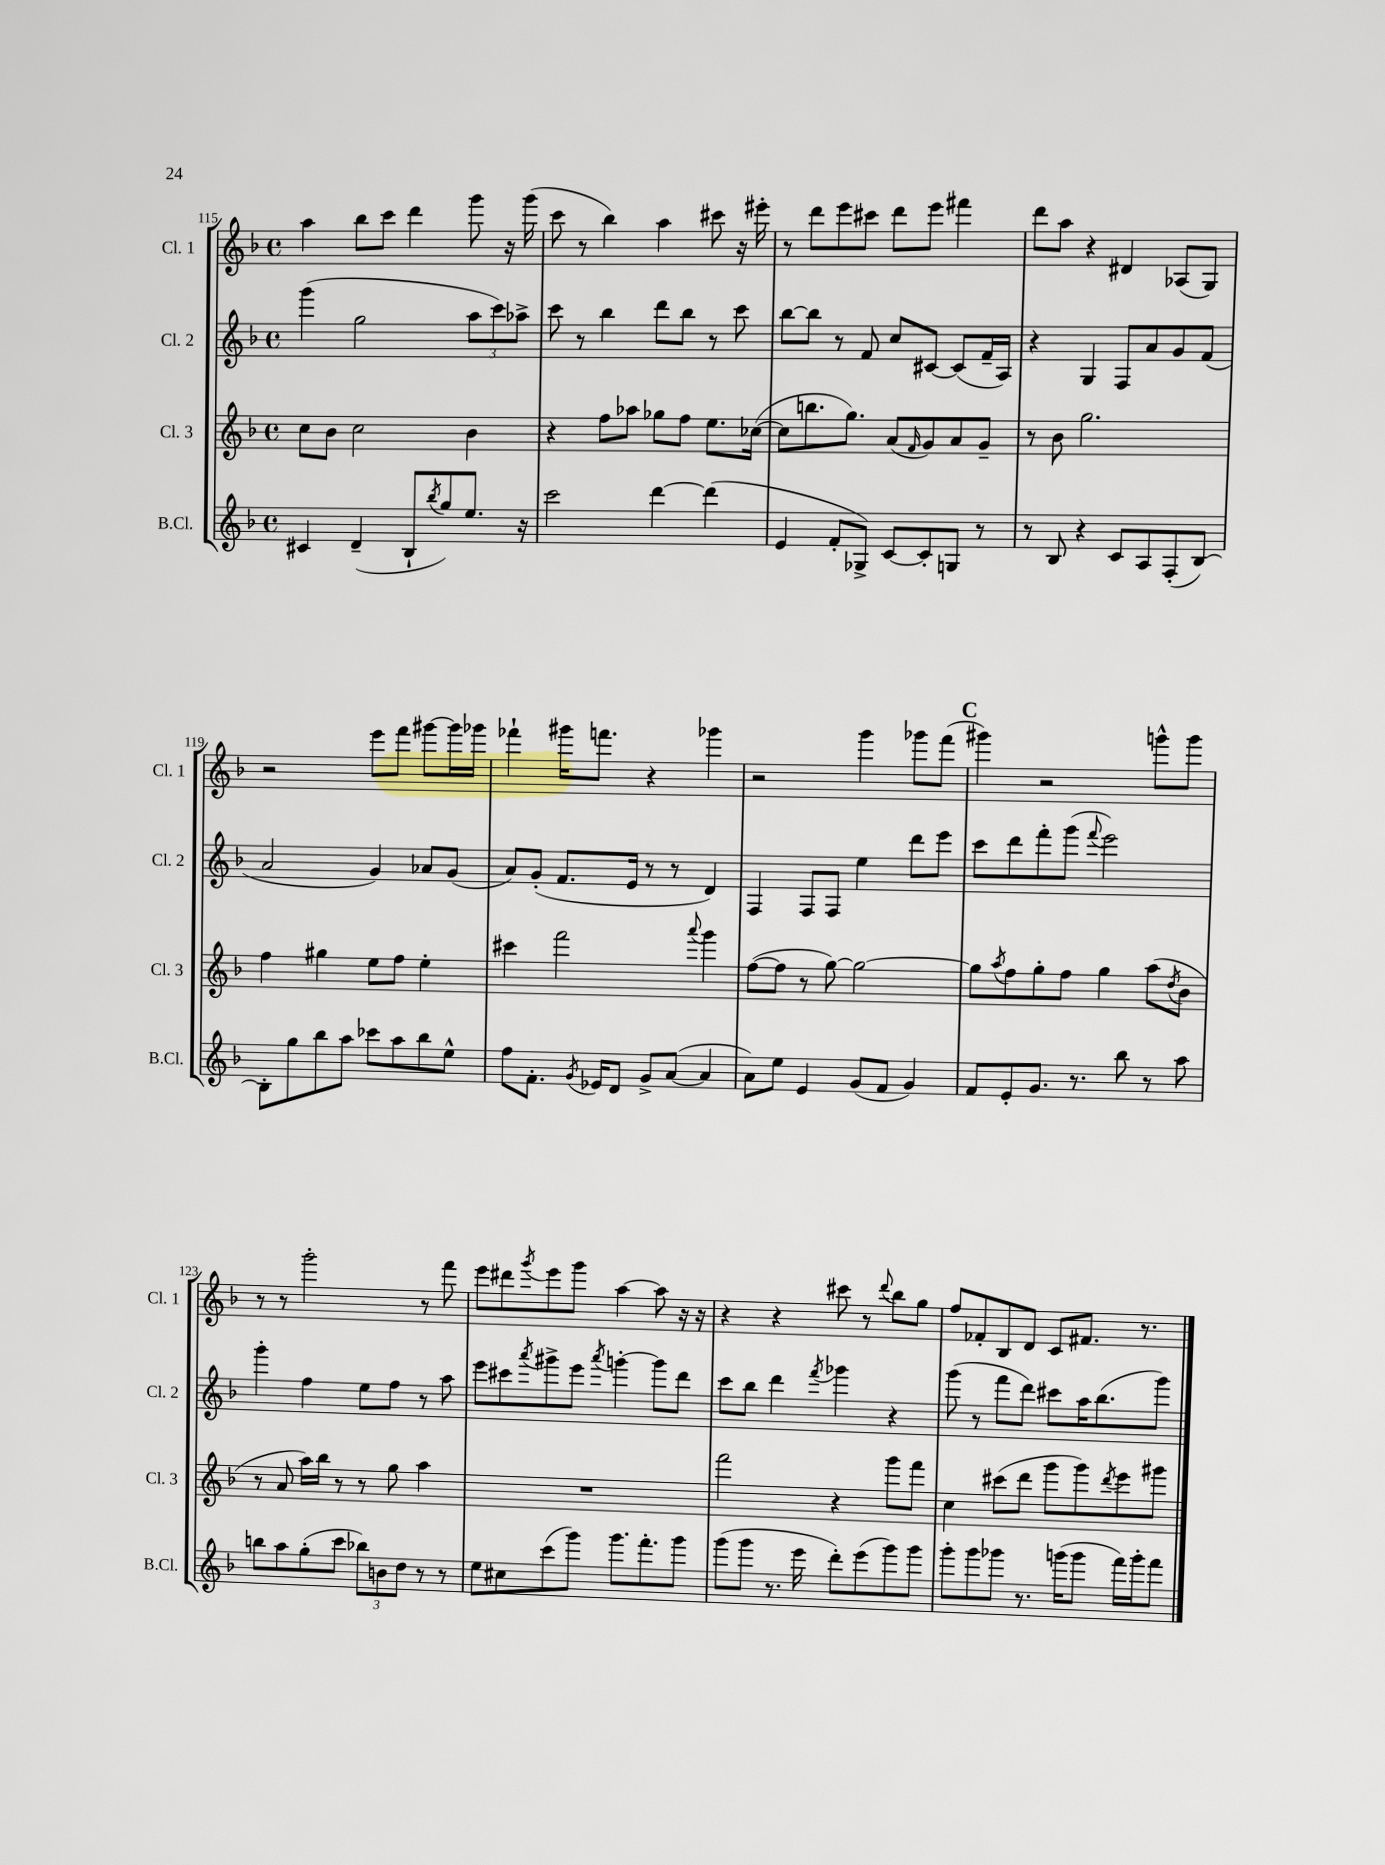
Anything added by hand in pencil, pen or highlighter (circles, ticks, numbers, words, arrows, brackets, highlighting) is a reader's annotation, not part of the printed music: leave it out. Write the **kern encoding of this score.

**kern	**kern	**kern	**kern
*part4	*part3	*part2	*part1
*staff4	*staff3	*staff2	*staff1
*I"B.Cl.	*I"Cl. 3	*I"Cl. 2	*I"Cl. 1
*I'B.Cl.	*I'Cl. 3	*I'Cl. 2	*I'Cl. 1
*clefG2	*clefG2	*clefG2	*clefG2
*k[b-]	*k[b-]	*k[b-]	*k[b-]
*M4/4	*M4/4	*M4/4	*M4/4
*met(c)	*met(c)	*met(c)	*met(c)
=115	=115	=115	=115
4c#X/	8cc\L	(4ggg\	4aa\
.	8b-\J	.	.
(4d~/	2cc\	2gg\	8bb-\L
.	.	.	8ccc\J
8B-`/L	.	.	4ddd\
8qbb-/	.	.	.
8gg/)	.	.	.
8.ee/J	4b-\	12aa\L	8ggg\
.	.	12ccc\)	.
.	.	.	16r
.	.	12aa-X^\J	.
16r	.	.	(16ggg\
=116	=116	=116	=116
2ccc\	4r	8ccc\	8ccc\
.	.	8r	8r
.	8ff\L	4bb-\	4bb-\)
.	8aa-X\J	.	.
[4ddd\	8gg-X\L	8ddd\L	4aa\
.	8ff\J	8bb-\J	.
(4ddd\]	8.ee\L	8r	8ccc#X\
.	.	8ccc\	16r
.	([16cc-X\Jk	.	16eee#X'\
=117	=117	=117	=117
4e/	8cc-\L]	[8bb-\L	8r
.	8.bbn\	8bb-\J]	8ddd\L
8f'/L	.	8r	8eee\
.	8.gg\J)	.	.
8G-X^/J)	.	8f/	8ccc#X\J
[8c/L	(8a/L	8cc/L	8ddd\L
.	16qqf/	.	.
8c'/]	8g/)	[8c#X/J	8eee\J
8Gn/J	8a/	(8c#/L]	4fff#X\
8r	8g~/J	16f~/L	.
.	.	16A/JJ)	.
=118	=118	=118	=118
8r	8r	4r	8ddd\L
8B-/	8b-\	.	8aa\J
4r	2.gg\	4G/	4r
8c/L	.	8F/L	4d#X/
8A/	.	8a/	.
(8F'/	.	8g/	(8A-X/L
[8B-/J)	.	(8f/J	8G/J)
!!LO:LB:g=z
=119	=119	=119	=119
8B-'\L]	4ff\	2a/	2r
8gg\	.	.	.
8bb-\	4gg#X\	.	.
8aa\J	.	.	.
8ccc-X\L	8ee\L	4g/)	8eee\L
8aa\	8ff\J	.	8fff\J
8bb-\	4ee'\	8a-X/L	[8ggg#X\L
8ee^^\J	.	(8g/J	16ggg#\L]
.	.	.	16ggg-X\JJ
=120	=120	=120	=120
8ff\L	4ccc#X\	8a/L)	4fff-X`\
8.f'\J	.	(8g'/J	.
.	2fff\	8.f/L	16ggg#X\KL
8qg/	.	.	.
16e-X/KL	.	.	8.fffn\J
8d/J	.	.	.
.	.	16e/Jk	.
8g^/L	.	8r	4r
([8a/J	.	8r	.
.	8qqaaa/	.	.
4a/]	4ggg\	4d/)	4ggg-X\
=121	=121	=121	=121
8a\L)	([8ff\L	4F/	2r
8ee\J	8ff\J]	.	.
4e/	8r	8F/L	.
.	[8gg\)	8F/J	.
(8g/L	2gg\_	4ee\	4ggg\
8f/J	.	.	.
4g/)	.	8ddd\L	8ggg-X\L
.	.	8eee\J	(8fff\J
!!LO:REH:place=s1:t=C
=122	=122	=122	=122
8f/L	8gg\L]	8ccc\L	4ggg#X\)
.	8qaa/	.	.
8e'/	8ff\	8ddd\	.
8.g/J	8gg'\	8fff'\	2r
.	8ff\J	(8ggg\J	.
8.r	.	.	.
.	.	8qqfff/	.
.	4gg\	2eee\)	.
8bb-\	.	.	.
8r	(8aa\L	.	8gggn^^\L
.	8qdd/	.	.
8aa\	8b-\J	.	8ggg\J
!!LO:LB:g=z
=123	=123	=123	=123
8bbn\L	8r	4ggg'\	8r
8aa\	8a/	.	8r
(8gg'\	16aa\LL)	4ff\	2ggg'\
.	16bb-\JJ	.	.
8ccc\J	8r	.	.
12bb-X\L)	8r	8ee\L	.
12bn\	.	.	.
.	8gg\	8ff\J	.
12dd\J	.	.	.
8r	4aa\	8r	8r
8r	.	8aa\	8fff\
=124	=124	=124	=124
8ee\L	1r	8eee\L	8eee\L
8cc#X\	.	8ccc#X\	8ddd#X\
.	.	8qaaa/	8qggg/
(8ccc\	.	8ggg#X^\	8eee\
8ggg\J)	.	8eee\J	8ggg\J
.	.	8qaaa/	.
8.ggg\L	.	[4gggn'\	[4aa\
8.fff'\	.	.	.
.	.	8ggg\L]	8aa\]
8ggg\J	.	8ddd\J	16r
.	.	.	16r
=125	=125	=125	=125
(8ggg\L	2fff\	8ccc\L	4r
8ggg\J	.	8bb-\J	.
8.r	.	4ddd\	4r
16eee\	.	.	.
.	.	8qfff/	.
8ddd'\L)	4r	4ggg-X\	8ccc#X\
(8eee\	.	.	8r
.	.	.	8qqddd/
8ggg\)	8ggg\L	4r	8bb-\L
8ggg\J	8fff\J	.	8gg\J
=126	=126	=126	=126
8ggg'\L	4cc\	(8ggg\	8ff/L
8ggg\	.	8r	8f-X'/
8ggg-X\J	(8ccc#X\L	8fff\L	8B-/
8.r	8ddd\J	8ddd\J)	8d/J
.	8ggg\L	8ccc#X\L	8c/L
(16gggn\KL	.	.	.
8ggg\J	8ggg\)	16aa\K	8.f#X/J
.	.	(8.bb-\	.
.	8qddd/	.	.
16fff\LL)	8eee\	.	.
16ggg'\J	.	.	8.r
8fff\J	8ggg#X\J	8ggg\J)	.
==	==	==	==
*-	*-	*-	*-
